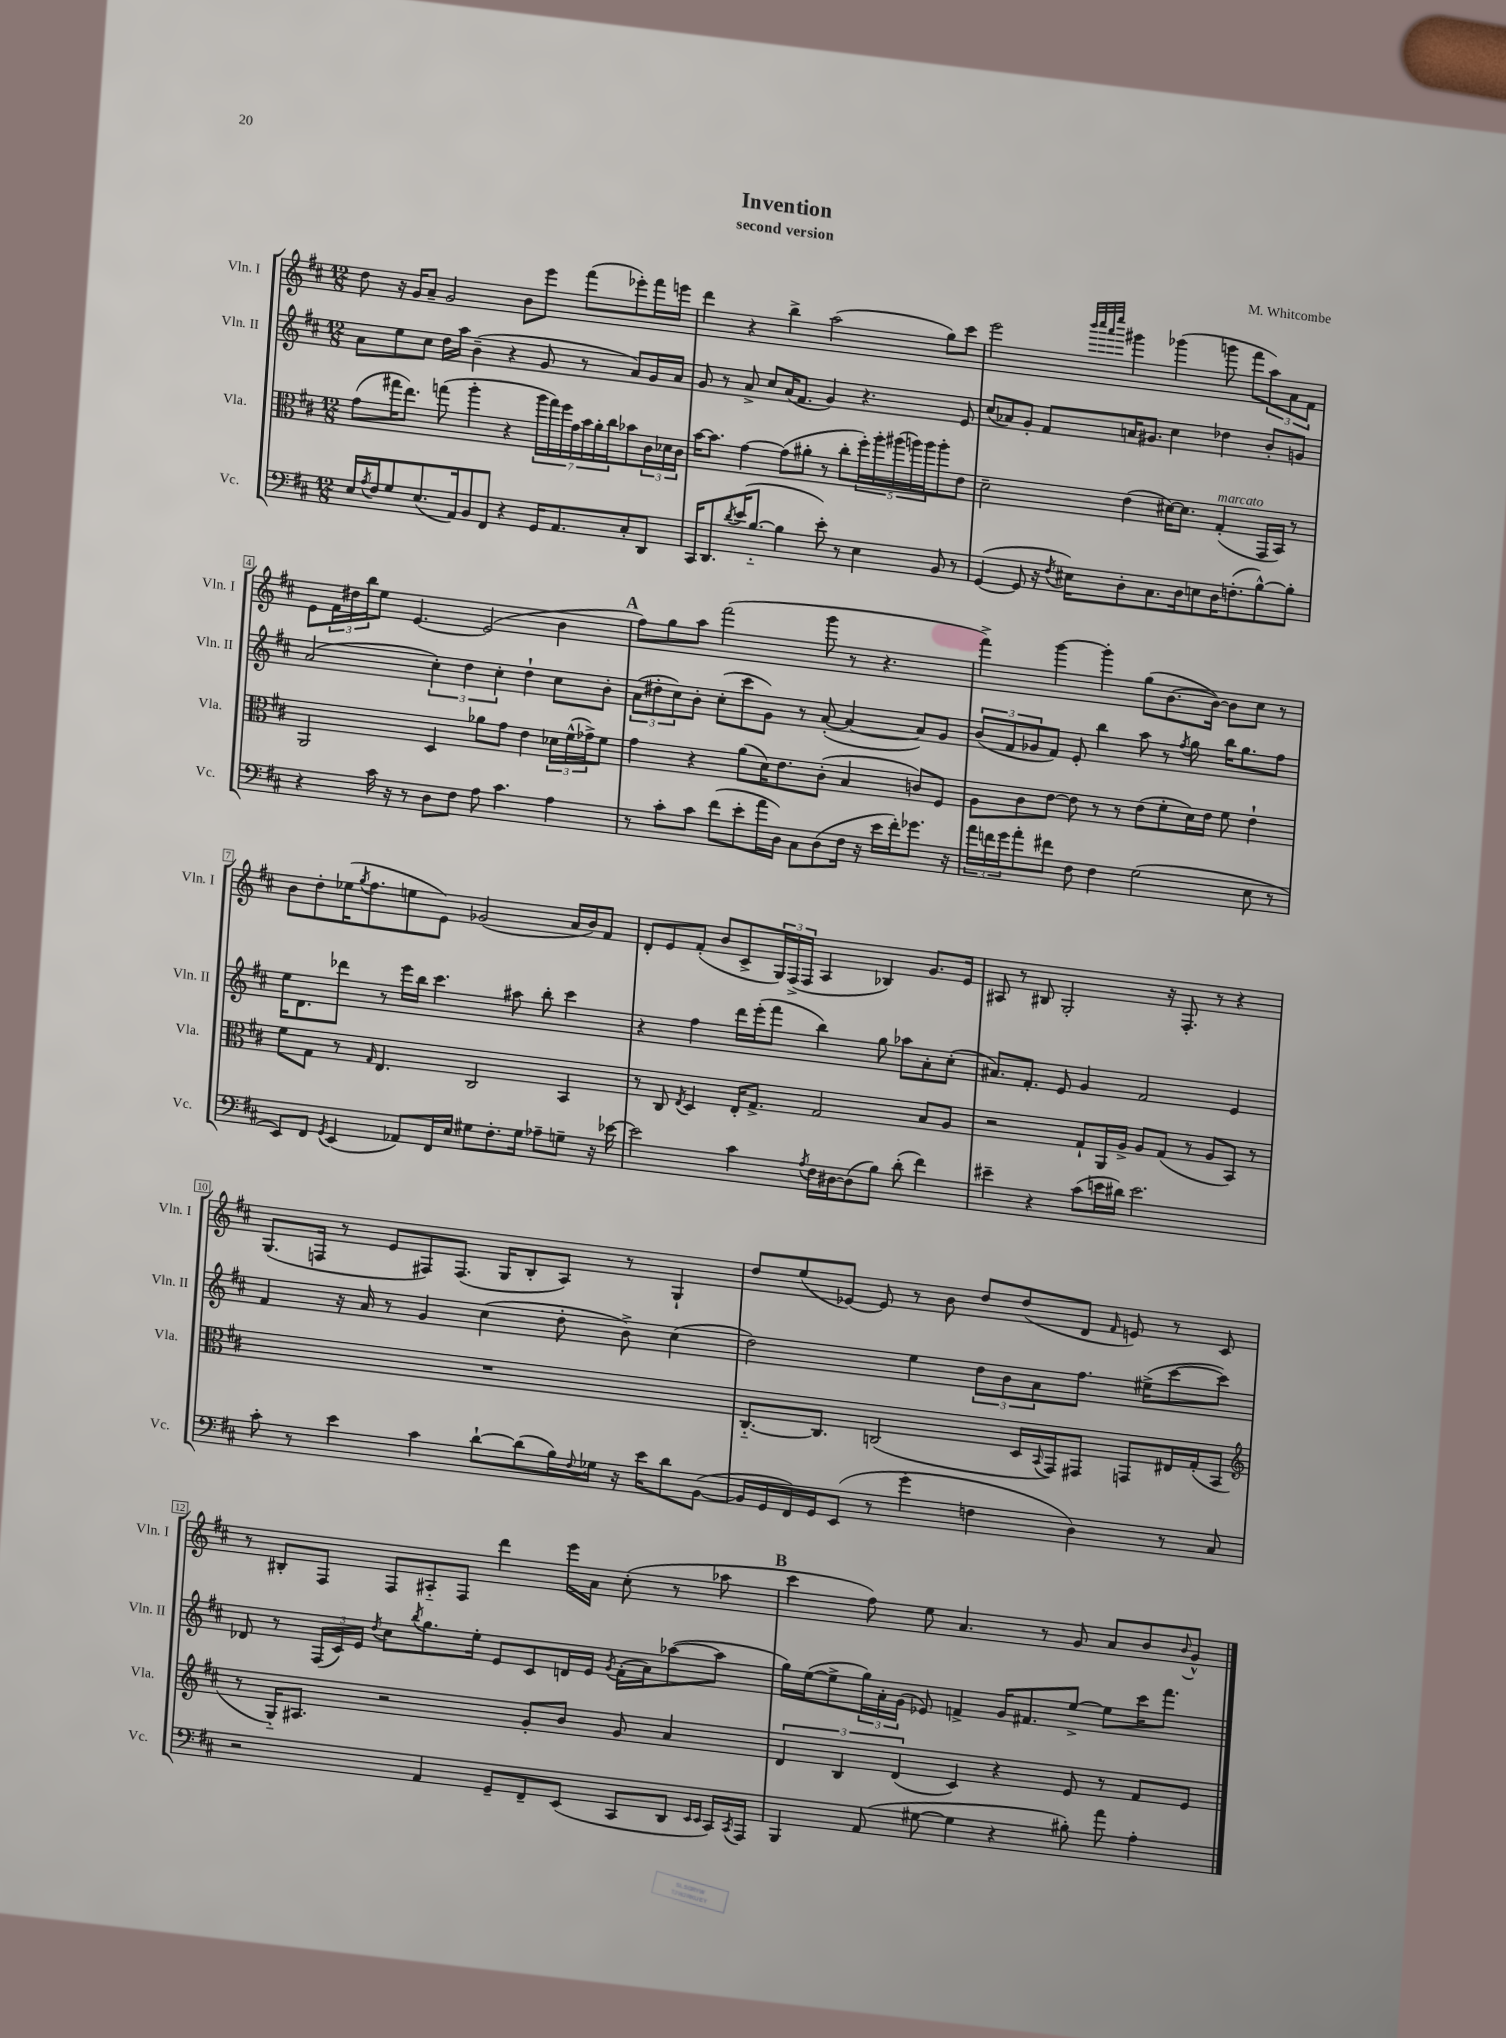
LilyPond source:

\header { title = "Invention" composer = "M. Whitcombe" subtitle = "second version" }
<<
\new StaffGroup <<
\new Staff = "s0" \with { instrumentName = "Vln. I" shortInstrumentName = "Vln. I" } {
    \clef treble \key d \major \numericTimeSignature \time 12/8
    d''8 r16 g'16 a'8-- g'2 b'8 e'''8 fis'''8( ees'''8-.) fis'''16 e'''16 |
    d'''4 r4 b''4-> a''2( g''8) cis'''8 |
    e'''2 \grace { b'''32 cis''''32 a'''32 e''''32 } gis'''4 ges'''4( g'''8 fis'''8 \tuplet 3/2 { a''8) a'8 fis'8 } |
    e'8 \tuplet 3/2 { fis'16 dis''16 b''16 } e''8 e'4.~ e'2( b'4 |
    \mark \markup { \bold "A" } fis''8) g''8 a''8 fis'''2( g'''8 r8 r4. |
    fis'''4->) g'''4~ g'''4-. g''8( b'8.~ b'16~) b'8 cis''8 r8 |
    b'8 d''8-. ees''16( \acciaccatura { g''8 } fis''8. e''8 e'8) ges'2( a'16 b'16) fis'8 |
    d'8-. e'8 fis'8-.( b'8 cis'8-> \tuplet 3/2 { g16) fis16->( fis16 } a4 bes4) g'8. e'16 |
    ais8 r8 bis8 g2-. r16 fis8.-. r8 r4 |
    g8.( f16 r8 e'8 fis8) fis8.( g16 b8-. a8) r8 g4-! |
    d''8 e''8( ees'8~) ees'8 r8 b'8 d''8 d''8( d'8 \grace { fis'16 } e'8) r8 cis'8 |
    r8 bis8-. fis8 fis8 ais8-_ fis8 d'''4 e'''16 a'16 cis''8-.( r8 aes''8 |
    \mark \markup { \bold "B" } cis'''4 fis''8) e''8 a'4. r8 g'8 a'8 b'8 \appoggiatura { b'8 } g'8-^ \bar "|." |
}
\new Staff = "s1" \with { instrumentName = "Vln. II" shortInstrumentName = "Vln. II" } {
    \clef treble \key d \major \numericTimeSignature \time 12/8
    a'8 e''8 cis''8 d''16 a''16 b'4--( r4 g'8 r8 a'8) g'16 a'16 |
    g'8 r8 a'8-> cis''8 a'16( fis'8. g'4) r4. e'8 |
    cis''8( aes'8) g'8-. fis'8 a'16 gis'8. cis''4 des''4 b'8-. g'8 |
    a'2( \tuplet 3/2 { cis''4-.) d''4 cis''4-. } d''4-! cis''8 b'8-. |
    \mark \markup { \bold "A" } \tuplet 3/2 { a'8( dis''8-. cis''8) } b'8-. cis''8-.( cis'''8 g'8) r8 a'8~-.( a'4~ a'8) g'8 |
    \tuplet 3/2 { b'8( fis'8 ges'8 } fis'8) e'8-. b''4 a''8 r8 \acciaccatura { fis''8 } g''8 b''16 g''8. fis''8 |
    e''16 d'8. des'''8 r8 e'''16 b''16 cis'''4. ais''8 b''8-. cis'''4 |
    r4 fis''4 d'''16 e'''16-.( fis'''8 b''4) g''8 aes''8 a'8-. cis''8-.( |
    ais'8.) fis'8.-. e'8 g'4 fis'2 e'4 |
    fis'4 r16 a'16 r8 g'4 cis''4( d''8-. b'8->) cis''4( |
    d''2) e''4 \tuplet 3/2 { d''8 b'8 a'8 } fis''8. eis''16->( cis'''8~ cis'''8) |
    des'8 r8 \tuplet 3/2 { fis16( cis'16) e'16 } \acciaccatura { d''8 } cis''8 \acciaccatura { b''8 } g''8. e''16-. e'8 cis'8 d'16 e'16 \acciaccatura { g'8 } fis'16-.( a'16) aes''8~( aes''8 |
    \mark \markup { \bold "B" } g''16) e''16~( e''8-> \tuplet 3/2 { g''16) a'16-. g'16( } ees'8) f'4-> g'16 fis'8. e''8~-> e''8 cis'''16 fis'''8. \bar "|." |
}
\new Staff = "s2" \with { instrumentName = "Vla." shortInstrumentName = "Vla." } {
    \clef alto \key d \major \numericTimeSignature \time 12/8
    g'8( gis''16 e''8.) g''8( a''4-. r4 \tuplet 7/4 { a''16 g''16) fis''16 g'16 b'16 a'16-. cis''16 } bes'8 \tuplet 3/2 { cis'16 des'16 cis'16 } |
    b'16~ b'8. g'4~ g'8( ais'8-. r8 cis''8-. \tuplet 5/4 { fis''16-.) a''16-. ais''16( a''16) a''16 } a''8-. e'8 |
    d'2-- e'4( dis'16~) dis'8. g4-.^\markup { \italic "marcato" }( g,16 b,16) r8 |
    a,2 d4 aes'8 g'8 e'4 \tuplet 3/2 { des'16 fis'16-^( ges'16->) } fis'8 |
    \mark \markup { \bold "A" } g'4 r4 a'8( d'16) e'8. cis'8-.( b4 c'8) fis8 |
    a8 cis'8 e'8~ e'8 r8 r8 e'8( fis'8-. d'16) e'16 fis'8 e'4-! |
    fis'8 g8 r8 \grace { g16 } e4. cis2 b,4 |
    r8 cis8 \acciaccatura { e8 } d4 e16-. g8.-> g2 b8 a8 |
    r2 g8-! a,16 a16-> a8 g8( r8 a8 b,8) r8 |
    R1. |
    cis8.~-_ cis8. c2( d16 \appoggiatura { b,8 } g,16) gis,8 g,8 eis16 g16-.( b,8 |
    \clef treble r8 g16-_) ais8. r2 g'8-. b'8 g'8 a'4 |
    \mark \markup { \bold "B" } \tuplet 3/2 { d'4 b4 d'4( } cis'4) r4 e'8 r8 fis'8 e'8 \bar "|." |
}
\new Staff = "s3" \with { instrumentName = "Vc." shortInstrumentName = "Vc." } {
    \clef bass \key d \major \numericTimeSignature \time 12/8
    e16 \acciaccatura { a8 } fis16 g8 e8.( a,16) b,8 fis,8 r4 g,16 a,8. cis8-. d,8 |
    cis,16 d,8. \acciaccatura { d'8 } e'16( b8.~-_ b4 e'8-.) r8 e4 b,8 r8 |
    g,4~( g,8 r16 \acciaccatura { fis8 } eis16) d8-. cis8. d16 e8 d16 f8.-.( b8~-^) b8-. |
    r4 cis'16 r16 r8 d8 fis8 a8 cis'4. a4 |
    \mark \markup { \bold "A" } r8 cis'8-. cis'8 fis'8( e'8-. a'16 d16) cis8 d8( fis16 r16 e'16 fis'16-.) ges'8. r16 |
    \tuplet 3/2 { a'16 f'16 g'16 } a'8-. fis'8 fis8 fis4 g2( e8 r8 |
    e,8) fis,8 \acciaccatura { g,8 } e,4( aes,8) fis,16 e16 gis8 fis8.-. gis16 aes8-- g8-- r16 ees'16~ |
    ees'2 cis'4 \acciaccatura { a8 } fis16 dis16~ dis8( b8) d'8-.( fis'4) |
    eis'4-- r4 cis'8( e'16 dis'16) e'2. |
    cis'8-. r8 e'4 cis'4 d'8~-! d'8( b16) \appoggiatura { fis8 } ges16 r16 e'16 d'8 b,8~( |
    b,16 g,16 fis,16) g,16 e,8( r8 g'4-. f4 d4) r8 cis8 |
    r2 a,4 g,8-- fis,8-- e,8( cis,8 d,8 \grace { e,16 e,16 } cis,16) \acciaccatura { cis,8 } a,,16 |
    \mark \markup { \bold "B" } b,,4 a,8( gis8~ gis4 r4 bis8-.) a'8 a4-. \bar "|." |
}
>>
>>
\layout { \context { \Score \override BarNumber.stencil = #(make-stencil-boxer 0.1 0.3 ly:text-interface::print) } }
